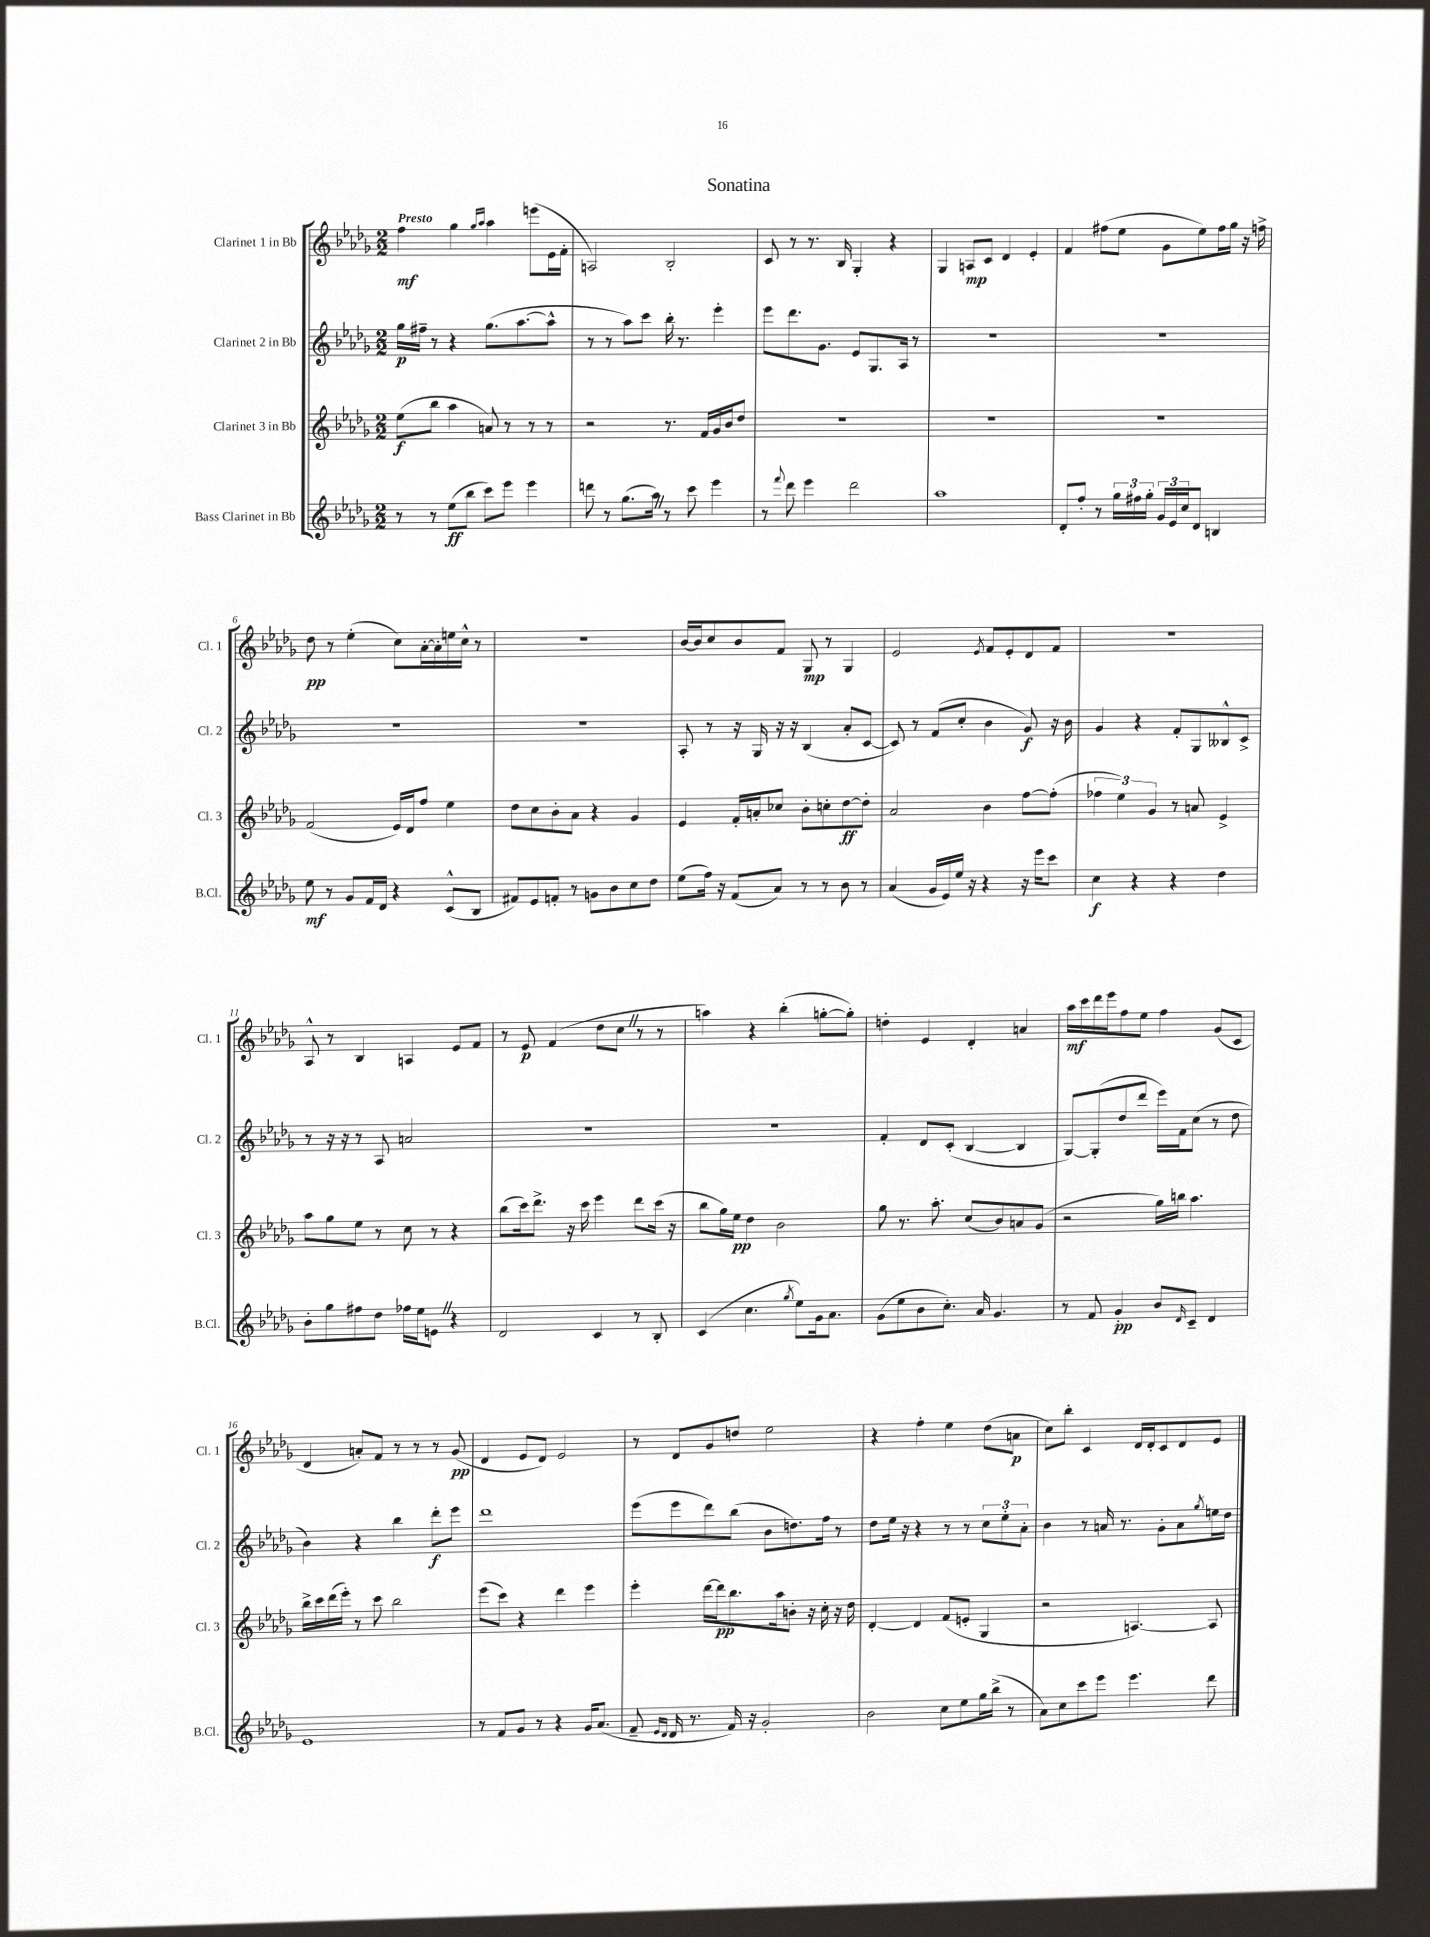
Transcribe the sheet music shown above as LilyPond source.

\header { title = "Sonatina" }
<<
\new StaffGroup <<
\new Staff = "s0" \with { instrumentName = "Clarinet 1 in Bb" shortInstrumentName = "Cl. 1" } {
    \clef treble \key des \major \numericTimeSignature \time 2/2 \tempo "Presto"
    f''4\mf ges''4 \grace { ges''16 aes''16 } aes''4 e'''8( ees'16 f'16-. |
    a2) bes2-. |
    c'8 r8 r8. bes16 ges4-. r4 |
    ges4 a8\mp c'8 des'4 ees'4-. |
    f'4 fis''8( ees''8 ges'8 ees''8) fis''16 ges''16 r16 f''16-> |
    des''8\pp r8 ees''4-.( c''8) aes'16~-. aes'16-. e''16 c''16-^ r8 |
    R1 |
    bes'16~ bes'16 c''8 bes'8 f'8 ges8\mp r8 ges4 |
    ees'2 \acciaccatura { ees'8 } f'8 ees'8-. des'8 f'8 |
    R1 |
    aes8-^ r8 bes4 a4 ees'8 f'8 |
    r8 ees'8\p f'4( des''8 c''8 \once \override BreathingSign.text = \markup { \musicglyph "scripts.caesura.straight" } \breathe r8 r8 |
    a''4) r4 bes''4-.( g''8~-. g''8-.) |
    d''4-. ees'4 des'4-. a'4 |
    aes''16\mf c'''16 des'''16 ees'''16 f''8 ees''8 f''4 ges'8( c'8 |
    des'4 a'8-.) f'8 r8 r8 r8 ges'8\pp( |
    des'4 ees'8 des'8) ees'2 |
    r8 des'8 ges'8 d''8 ees''2 |
    r4 f''4-. ees''4 des''8( a'8\p |
    c''8) bes''8-. c'4 des'16 des'16-. c'8 des'8 ees'8 \bar "|." |
}
\new Staff = "s1" \with { instrumentName = "Clarinet 2 in Bb" shortInstrumentName = "Cl. 2" } {
    \clef treble \key des \major \numericTimeSignature \time 2/2
    ges''16\p fis''16-- r8 r4 ges''8.( aes''8.~ aes''8-^ |
    r8 r8 aes''8) c'''8 bes''16-. r8. ees'''4-. |
    ees'''8 des'''8. ges'8. ees'8 ges8. aes16 r8 |
    R1 |
    R1 |
    R1 |
    R1 |
    aes8-. r8 r16 ges16 r16 r16 bes4( aes'8-. c'8~ |
    c'8) r8 f'8( c''8-. bes'4 ges'8\f) r16 bes'16 |
    ges'4 r4 f'8-. ges8 beses8-^ c'8-> |
    r8 r16 r16 r8 aes8 a'2 |
    R1 |
    R1 |
    f'4-. des'8 c'8-.( bes4~ bes4 |
    ges8~) ges8-.( des''8 des'''8 ees'''16) f'16 c''8( r8 des''8 |
    bes'4) r4 bes''4 des'''8-.\f ees'''8 |
    des'''1 |
    ees'''8( ees'''8 des'''8) bes''8( bes'8 d''8.) f''16 r8 |
    des''8 ees''16 r16 r4 r8 r8 \tuplet 3/2 { c''8 ees''8-. aes'8-. } |
    bes'4 r8 a'16 r8. ges'8-. a'8 \acciaccatura { ges''8 } e''16 des''16 \bar "|." |
}
\new Staff = "s2" \with { instrumentName = "Clarinet 3 in Bb" shortInstrumentName = "Cl. 3" } {
    \clef treble \key des \major \numericTimeSignature \time 2/2
    ees''8\f( bes''8 aes''4 a'8) r8 r8 r8 |
    r2 r8. f'16 ges'16 bes'16 des''8 |
    R1 |
    R1 |
    R1 |
    f'2( ees'16) des'16 f''8 ees''4 |
    des''8 c''8 bes'8-. aes'8 r4 ges'4 |
    ees'4 f'16-. a'16-. ces''8 bes'8-. c''8-. des''8~\ff des''8-. |
    aes'2 bes'4 f''8~ f''8-.( |
    \tuplet 3/2 { fes''4 ees''4) ges'4 } r8 a'8 ees'4-> |
    aes''8 ges''8 ees''8 r8 c''8 r8 r4 |
    bes''8( c'''16) des'''8.-> r16 c'''16 ees'''4 des'''8 c'''16( r16 |
    bes''8 ges''16) ees''16\pp des''4 bes'2 |
    ges''8 r8. aes''8.-. c''8( bes'8) a'8 ges'8( |
    r2 ges''16) b''16 aes''4. |
    bes''16-> c'''16 des'''16( ees'''16-.) r8 c'''8 bes''2 |
    ees'''8( c'''8) r4 des'''4 ees'''4 |
    ees'''4-. des'''16~ des'''16\pp bes''8. aes''16 b'8-. r16 c''16-. r16 des''16 |
    des'4~-. des'4 f'8( e'8-. ges4 |
    r2 a4.~) a8 \bar "|." |
}
\new Staff = "s3" \with { instrumentName = "Bass Clarinet in Bb" shortInstrumentName = "B.Cl." } {
    \clef treble \key des \major \numericTimeSignature \time 2/2
    r8 r8 ees''8\ff( bes''8 c'''8) ees'''8 ees'''4 |
    d'''8 r8 ges''8.( aes''16) \once \override BreathingSign.text = \markup { \musicglyph "scripts.caesura.straight" } \breathe r8 c'''8 ees'''4 |
    r8 \appoggiatura { f'''8 } des'''8 ees'''4 des'''2 |
    aes''1 |
    des'8-. f''8-. r8 \tuplet 3/2 { ges''16 fis''16 ges''16-. } \tuplet 3/2 { ges'16 ees'16 c''16 } des'8 b4 |
    ees''8\mf r8 ges'8 f'16 des'16 r4 c'8-^( bes8 |
    fis'8) ees'8 f'8-. r8 g'8 bes'8 c''8 des''8 |
    ees''8( f''16) r16 f'8( aes'8) r8 r8 bes'8 r8 |
    aes'4( ges'16 ees'16) ees''16 r16 r4 r16 ees'''16 c'''8 |
    c''4\f r4 r4 des''4 |
    bes'8-. ges''8 fis''8 des''8 fes''16 ees''16 e'8 \once \override BreathingSign.text = \markup { \musicglyph "scripts.caesura.straight" } \breathe r4 |
    des'2 c'4 r8 bes8-. |
    c'4( c''4. \acciaccatura { ges''8 } ees''8) ges'16 aes'8. |
    ges'8( ees''8 bes'8 c''8.-.) aes'16 ges'4. |
    r8 f'8 ges'4-.\pp bes'8 \grace { des'16 } c'8-- des'4 |
    ees'1 |
    r8 f'8 ges'8 r8 r4 ges'16 aes'8.( |
    f'8-- \grace { ees'16 des'16 } des'16 r8. f'16) r16 ges'2-. |
    bes'2 c''8 ees''8 ges''16 bes''16->( r8 |
    aes'8) c''8 c'''8 ees'''8 ees'''4. des'''8 \bar "|." |
}
>>
>>
